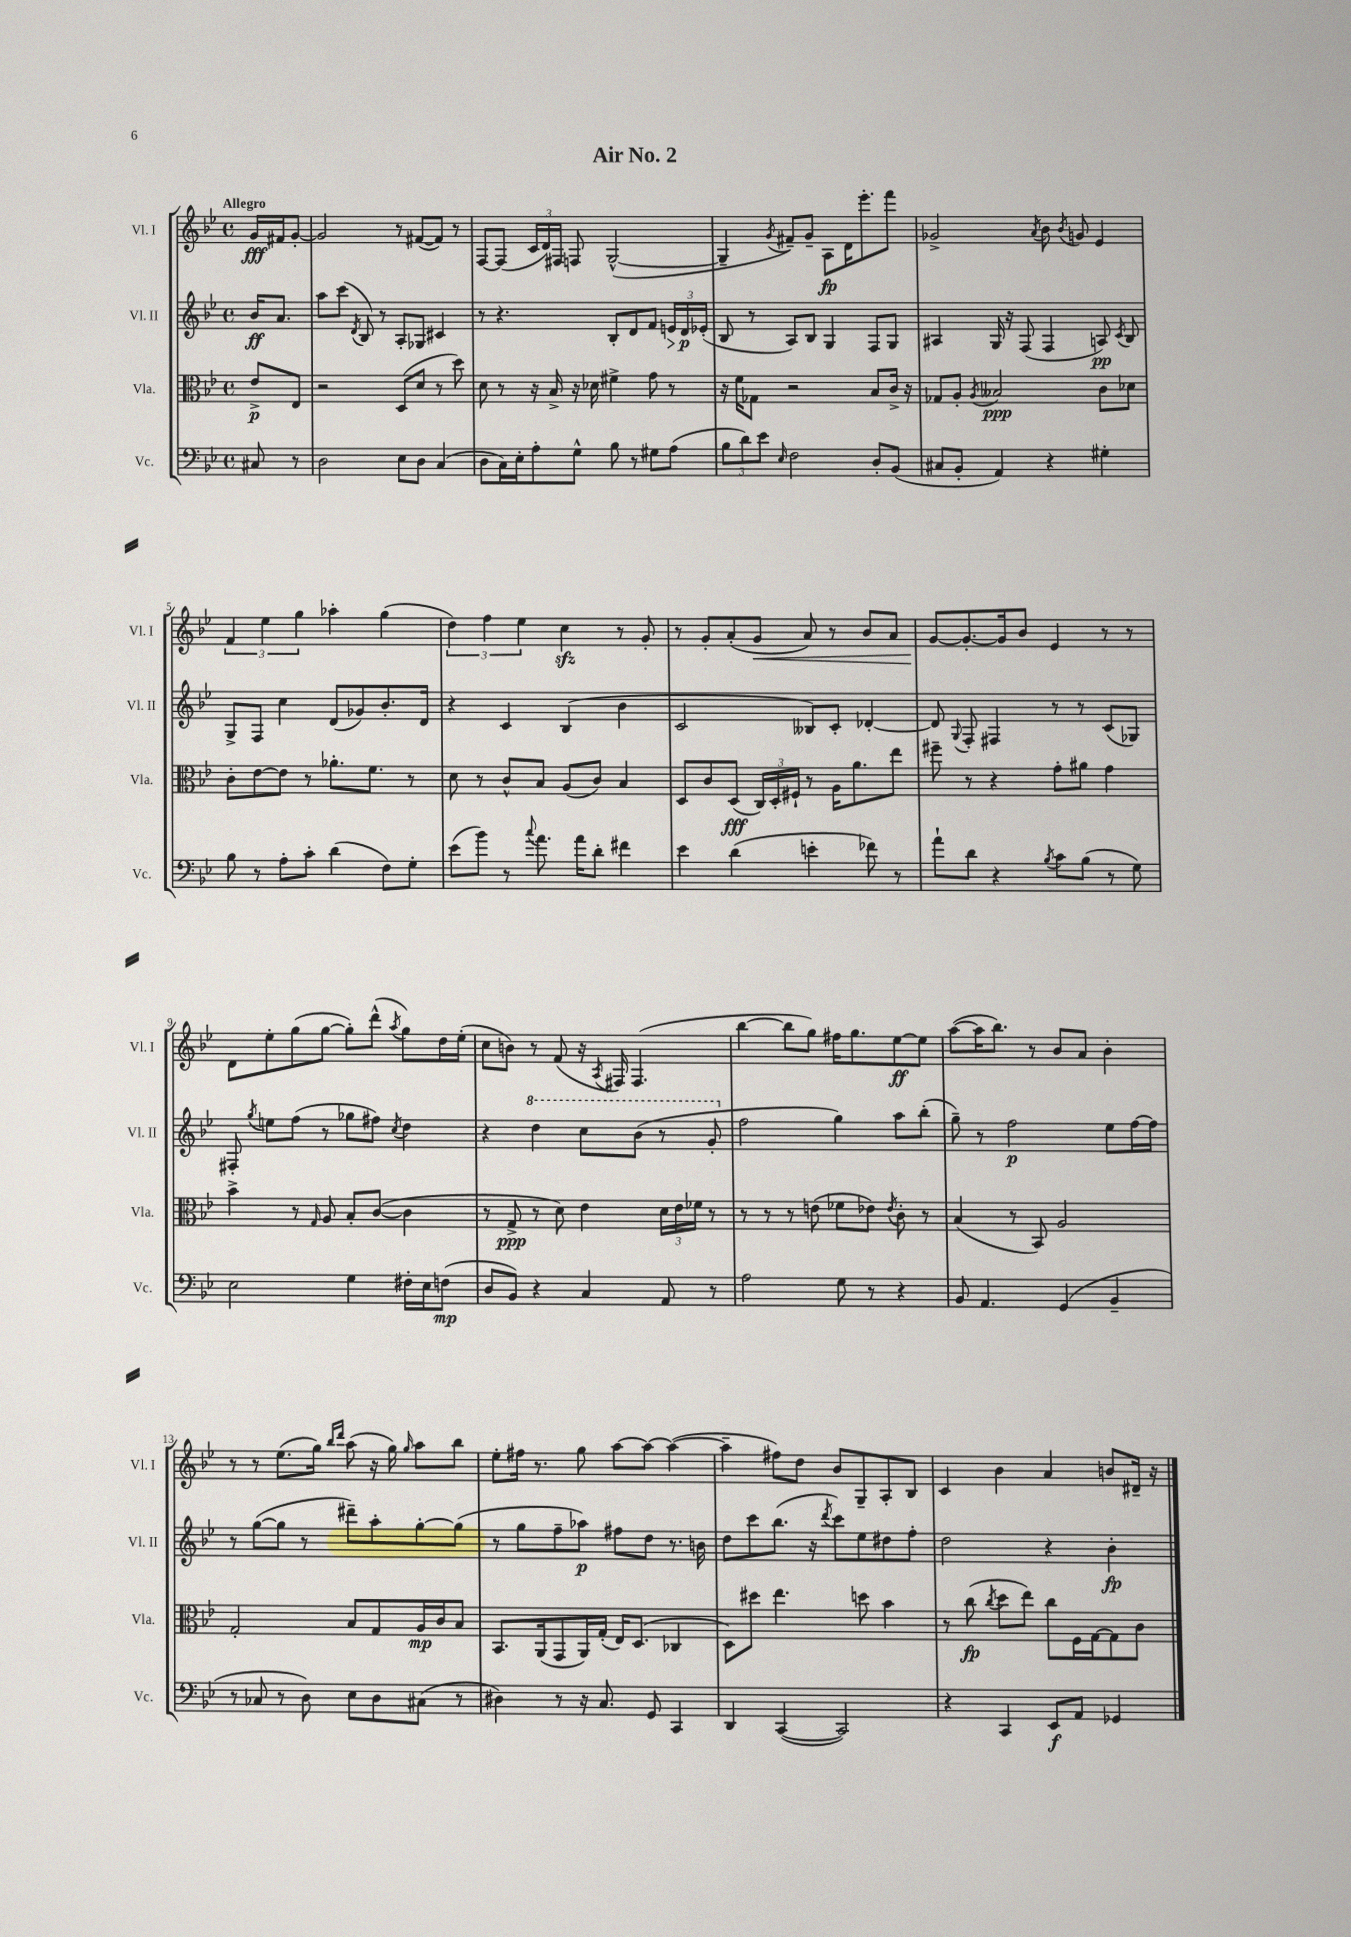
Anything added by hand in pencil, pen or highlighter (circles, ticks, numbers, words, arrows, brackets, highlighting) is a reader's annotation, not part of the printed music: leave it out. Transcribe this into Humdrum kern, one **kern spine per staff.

**kern	**dynam	**kern	**dynam	**kern	**dynam	**kern	**dynam
*part4	*part4	*part3	*part3	*part2	*part2	*part1	*part1
*staff4	*staff4	*staff3	*staff3	*staff2	*staff2	*staff1	*staff1
*I"Vc.	*	*I"Vla.	*	*I"Vl. II	*	*I"Vl. I	*
*I'Vc.	*	*I'Vla.	*	*I'Vl. II	*	*I'Vl. I	*
*clefF4	*	*clefC3	*	*clefG2	*	*clefG2	*
*k[b-e-]	*	*k[b-e-]	*	*k[b-e-]	*	*k[b-e-]	*
*M4/4	*	*M4/4	*	*M4/4	*	*M4/4	*
*met(c)	*	*met(c)	*	*met(c)	*	*met(c)	*
=	=	=	=	=	=	=	=
!	!	!	!	!	!	!LO:TX:a:B:t=Allegro	!
8C#X/	.	8e-^/L	p	16b-/KL	ff	16g/LL	fff
.	.	.	.	8.a/J	.	16f#X/J	.
8r	.	8E-/J	.	.	.	[8g'/J	.
=1	=1	=1	=1	=1	=1	=1	=1
2D\	.	2r	.	8aa\L	.	2g/]	.
.	.	.	.	(8ccc\J	.	.	.
.	.	.	.	8qd/	.	.	.
.	.	.	.	8B-/)	.	.	.
.	.	.	.	8r	.	.	.
8E-\L	.	(8D/L	.	8A'/L	.	8r	.
8D\J	.	8d/J	.	8G-X/J	.	([8f#X/L	.
(4C/	.	8r	.	4c#X/	.	8f#/J])	.
.	.	8dd\)	.	.	.	8r	.
=2	=2	=2	=2	=2	=2	=2	=2
8D\L	.	8d\	.	8r	.	[8F/L	.
16C\L)	.	8r	.	4.r	.	(8F/J]	.
16E-'\J	.	.	.	.	.	.	.
8A'\	.	16r	.	.	.	24c/LL	.
.	.	.	.	.	.	24d/)	.
.	.	16B-^/	.	.	.	.	.
.	.	.	.	.	.	24F#X/JJ	.
8G^^\J	.	16r	.	.	.	8Fn/	.
.	.	16d-X\	.	.	.	.	.
8B-\	.	4f#X^\	.	8B-'/L	.	([2G^^/	.
8r	.	.	.	8d/	.	.	.
8G#X\L	.	8g\	.	8f/J	.	.	.
!	!	!	!	!	!LO:HP:b	!	!
(8A\J	.	8r	.	24en/LL	>	.	.
.	.	.	.	24d/	p	.	.
.	.	.	.	(24e-X'/JJ	]	.	.
=3	=3	=3	=3	=3	=3	=3	=3
12B-\L	.	16r	.	8B-/	.	4G~/]	.
.	.	16f\KL	.	.	.	.	.
12d\)	.	.	.	.	.	.	.
.	.	8G-X\J	.	8r	.	.	.
12e-\J	.	.	.	.	.	.	.
16qqE-/	.	.	.	.	.	8qg/	.
2F\	.	2r	.	8A/L)	.	8f#X~/L)	.
.	.	.	.	8B-/J	.	8g~/J	.
.	.	.	.	4G/	.	8A\L	fp
.	.	.	.	.	.	16d\K	.
.	.	.	.	.	.	8.eee-'\	.
8D'/L	.	8B-/L	.	8F/L	.	.	.
(8BB-/J	.	16c^/Jk	.	8G/J	.	8fff\J	.
.	.	16r	.	.	.	.	.
=4	=4	=4	=4	=4	=4	=4	=4
8C#X/L	.	8G-X/L	.	4A#X/	.	2g-X^/	.
8BB-'/J	.	8A'/J	.	.	.	.	.
.	.	8qA/	.	.	.	.	.
4AA/)	.	2B--X/	ppp	16G/	.	.	.
.	.	.	.	16r	.	.	.
.	.	.	.	(8F/	.	.	.
.	.	.	.	.	.	8qa/	.
4r	.	.	.	4F/	.	8b-\	.
.	.	.	.	.	.	8qb-/	.
.	.	.	.	.	.	8gn/	.
4G#X'\	.	8c\L	.	8An/)	pp	4e-/	.
.	.	.	.	8qc/	.	.	.
.	.	8d-X\J	.	8B-/	.	.	.
!!LO:LB:g=z
=5	=5	=5	=5	=5	=5	=5	=5
8B-\	.	8c'\L	.	8G^/L	.	6f/	.
8r	.	[8e-\	.	8F/J	.	.	.
.	.	.	.	.	.	6ee-\	.
8A'\L	.	8e-\J]	.	4cc\	.	.	.
.	.	.	.	.	.	6gg\	.
8c'\J	.	8r	.	.	.	.	.
(4d\	.	8.a-X'\L	.	(8d/L	.	4aa-X'\	.
.	.	.	.	8g-X/)	.	.	.
.	.	8.f\J	.	.	.	.	.
8F\L)	.	.	.	8.b-'/	.	(4gg\	.
8G'\J	.	8r	.	.	.	.	.
.	.	.	.	16d/Jk	.	.	.
=6	=6	=6	=6	=6	=6	=6	=6
(8e-\L	.	8d\	.	4r	.	6dd\)	.
8b-\J)	.	8r	.	.	.	.	.
.	.	.	.	.	.	6ff\	.
8r	.	8c^^/L	.	4c/	.	.	.
.	.	.	.	.	.	6ee-\	.
8qqcc/	.	.	.	.	.	.	.
8.a\	.	8B-/J	.	.	.	.	.
.	.	(8A/L	.	(4B-/	.	4cczz\	.
16a\KL	.	.	.	.	.	.	.
8d'\J	.	8c/J)	.	.	.	.	.
4f#X\	.	4B-/	.	4b-\	.	8r	.
.	.	.	.	.	.	8g'/	.
=7	=7	=7	=7	=7	=7	=7	=7
4e-\	.	8D/L	.	2c/	.	8r	.
.	.	8c/	.	.	.	8g'/L	.
(4d\	.	(8D/J	fff	.	.	(8a'/	.
!	!	!	!	!	!	!	!LO:HP:b
.	.	24C/LL)	.	.	.	8g/J	<
.	.	24D'/	.	.	.	.	.
.	.	24F#X`/JJ	.	.	.	.	.
4en'\	.	8r	.	8B--X/L)	.	8a/)	.
.	.	16A\KL	.	8c'/J	.	8r	.
.	.	8.a\	.	.	.	.	.
8f-X\)	.	.	.	[4d-X'/	.	8b-/L	.
8r	.	8ee-\J	.	.	.	8a/J	.
=8	=8	=8	=8	=8	=8	=8	=8
8a`\L	.	8ff#X~\	.	8d-/]	.	[8g/L	.
.	.	.	.	8qqG/	.	.	.
8d\J	.	8r	.	8F'/	.	8.g'/_	[
4r	.	4r	.	4F#X/	.	.	.
.	.	.	.	.	.	16g/k]	.
.	.	.	.	.	.	8b-/J	.
8qB-/	.	.	.	.	.	.	.
8c\L	.	8g'\L	.	8r	.	4e-/	.
(8B-\J	.	8a#X\J	.	8r	.	.	.
8r	.	4g\	.	(8c/L	.	8r	.
8G\)	.	.	.	8G-X/J)	.	8r	.
!!LO:LB:g=z
=9	=9	=9	=9	=9	=9	=9	=9
2E-\	.	4b-^\	.	8F#X'/	.	8d\L	.
.	.	.	.	8qgg/	.	.	.
.	.	.	.	8een\L	.	8ee-'\	.
.	.	8r	.	(8ff\J	.	(8gg\	.
.	.	16qqG/	.	.	.	.	.
.	.	8A/	.	8r	.	[8gg\J	.
4G\	.	8B-'/L	.	8gg-X\L	.	8gg'\L])	.
.	.	([8c/J	.	8ff#X\J)	.	(8ddd^^\J	.
.	.	.	.	8qcc/	.	8qaa/	.
16F#X'\LL	.	4c\]	.	4dd\	.	8gg\L)	.
16E-\J	.	.	.	.	.	.	.
(8Fn\J	mp	.	.	.	.	16dd\L	.
.	.	.	.	.	.	(16ee-'\JJ	.
=10	=10	=10	=10	=10	=10	=10	=10
8D/L	.	8r	.	4r	.	8cc\L	.
8BB-/J)	.	8G^/	ppp	.	.	8bn\J)	.
*	*	*	*	*8va	*	*	*
4r	.	8r	.	4ddd\	.	8r	.
.	.	8d\)	.	.	.	(8f/	.
4C/	.	4e-\	.	8ccc\L	.	16r	.
.	.	.	.	.	.	8qA/	.
.	.	.	.	.	.	16F#X/)	.
.	.	.	.	(8bb-\J	.	(4.F#/	.
8AA/	.	24d\LL	.	8r	.	.	.
.	.	24e-\	.	.	.	.	.
.	.	24f-X\JJ	.	.	.	.	.
8r	.	8r	.	8gg'/	.	.	.
=11	=11	=11	=11	=11	=11	=11	=11
*	*	*	*	*X8va	*	*	*
2A\	.	8r	.	2ff\	.	[4bb-\	.
.	.	8r	.	.	.	.	.
.	.	8r	.	.	.	8bb-\L]	.
.	.	(8en\	.	.	.	8gg\J)	.
8G\	.	8f-X\L	.	4gg\)	.	16ff#X\KL	.
.	.	.	.	.	.	8.gg\	.
8r	.	8e-X\J)	.	.	.	.	.
.	.	8qe-/	.	.	.	.	.
4r	.	8c'\	.	8aa\L	.	[8ee-\	ff
.	.	8r	.	(8bb-'\J	.	8ee-\J]	.
=12	=12	=12	=12	=12	=12	=12	=12
8BB-/	.	(4B-/	.	8gg~\)	.	([8aa\L	.
4.AA/	.	.	.	8r	.	16aa\K]	.
.	.	.	.	.	.	8.bb-\J)	.
.	.	8r	.	2ff\	p	.	.
.	.	8BB-/)	.	.	.	8r	.
(4GG/	.	2A/	.	.	.	8b-/L	.
.	.	.	.	.	.	8a/J	.
4BB-~/	.	.	.	8ee-\L	.	4b-'\	.
.	.	.	.	[16ff\L	.	.	.
.	.	.	.	16ff\JJ]	.	.	.
!!LO:LB:g=z
=13	=13	=13	=13	=13	=13	=13	=13
8r	.	2G'/	.	8r	.	8r	.
8C-X/	.	.	.	([8gg\L	.	8r	.
8r	.	.	.	8gg\J]	.	(8.ee-\L	.
8D\)	.	.	.	8r	.	.	.
.	.	.	.	.	.	16gg\Jk)	.
.	.	.	.	.	.	16qqbb-/LL	.
.	.	.	.	.	.	16qqddd/JJ	.
8E-\L	.	8B-/L	.	8ddd#X~\L)	.	(8aa\	.
8D\	.	8G/	.	8aa'\	.	16r	.
.	.	.	.	.	.	16gg\)	.
.	.	.	.	.	.	16qqgg/	.
(8C#X\J	.	16A/L	mp	[8gg'\	.	8aa\L	.
.	.	16c/J	.	.	.	.	.
8r	.	8B-/J	.	(8gg\J]	.	8bb-\J	.
=14	=14	=14	=14	=14	=14	=14	=14
4D#X\)	.	8.BB-/L	.	8r	.	8ee-'\L	.
.	.	.	.	8gg\L	.	16ff#X\Jk	.
.	.	(16AA/k	.	.	.	8.r	.
8r	.	8GG/	.	8ff~\	.	.	.
16r	.	16AA/L)	.	8aa-X\J)	p	8gg\	.
8.C/	.	(16G'/JJ	.	.	.	.	.
.	.	16E-/KL)	.	8ff#X\L	.	[8aa\L	.
.	.	(8.D/J	.	.	.	.	.
8GG/	.	.	.	8dd\J	.	8aa\J_	.
4CC/	.	4C-X/	.	8.r	.	(4aa\_	.
.	.	.	.	16bn\	.	.	.
=15	=15	=15	=15	=15	=15	=15	=15
4DD/	.	8D\L)	.	8dd\L	.	4aa~\]	.
.	.	8dd#X\J	.	8ccc\	.	.	.
([4CC/	.	4.ee-\	.	(8.bb-\J	.	8ff#X\L)	.
.	.	.	.	.	.	8dd\J	.
.	.	.	.	16r	.	.	.
.	.	.	.	8qddd/	.	.	.
2CC/])	.	.	.	8ccc\L)	.	8b-/L	.
.	.	8ddn\	.	8ee-\	.	8G~/	.
.	.	4b-\	.	8dd#X\	.	8A'/	.
.	.	.	.	8ff'\J	.	8B-/J	.
=16	=16	=16	=16	=16	=16	=16	=16
4r	.	8r	.	2dd\	.	4c/	.
.	.	(8cc\	fp	.	.	.	.
.	.	8qcc/	.	.	.	.	.
4CC/	.	8dd\L	.	.	.	4b-\	.
.	.	8ee-\J)	.	.	.	.	.
8EE-/L	f	8cc\L	.	4r	.	4a/	.
8AA/J	.	16F\L	.	.	.	.	.
.	.	[16G\J	.	.	.	.	.
4GG-X/	.	8G\]	.	4b-'\	fp	8bn/L	.
.	.	8c\J	.	.	.	16d#X~/Jk	.
.	.	.	.	.	.	16r	.
==	==	==	==	==	==	==	==
*-	*-	*-	*-	*-	*-	*-	*-
